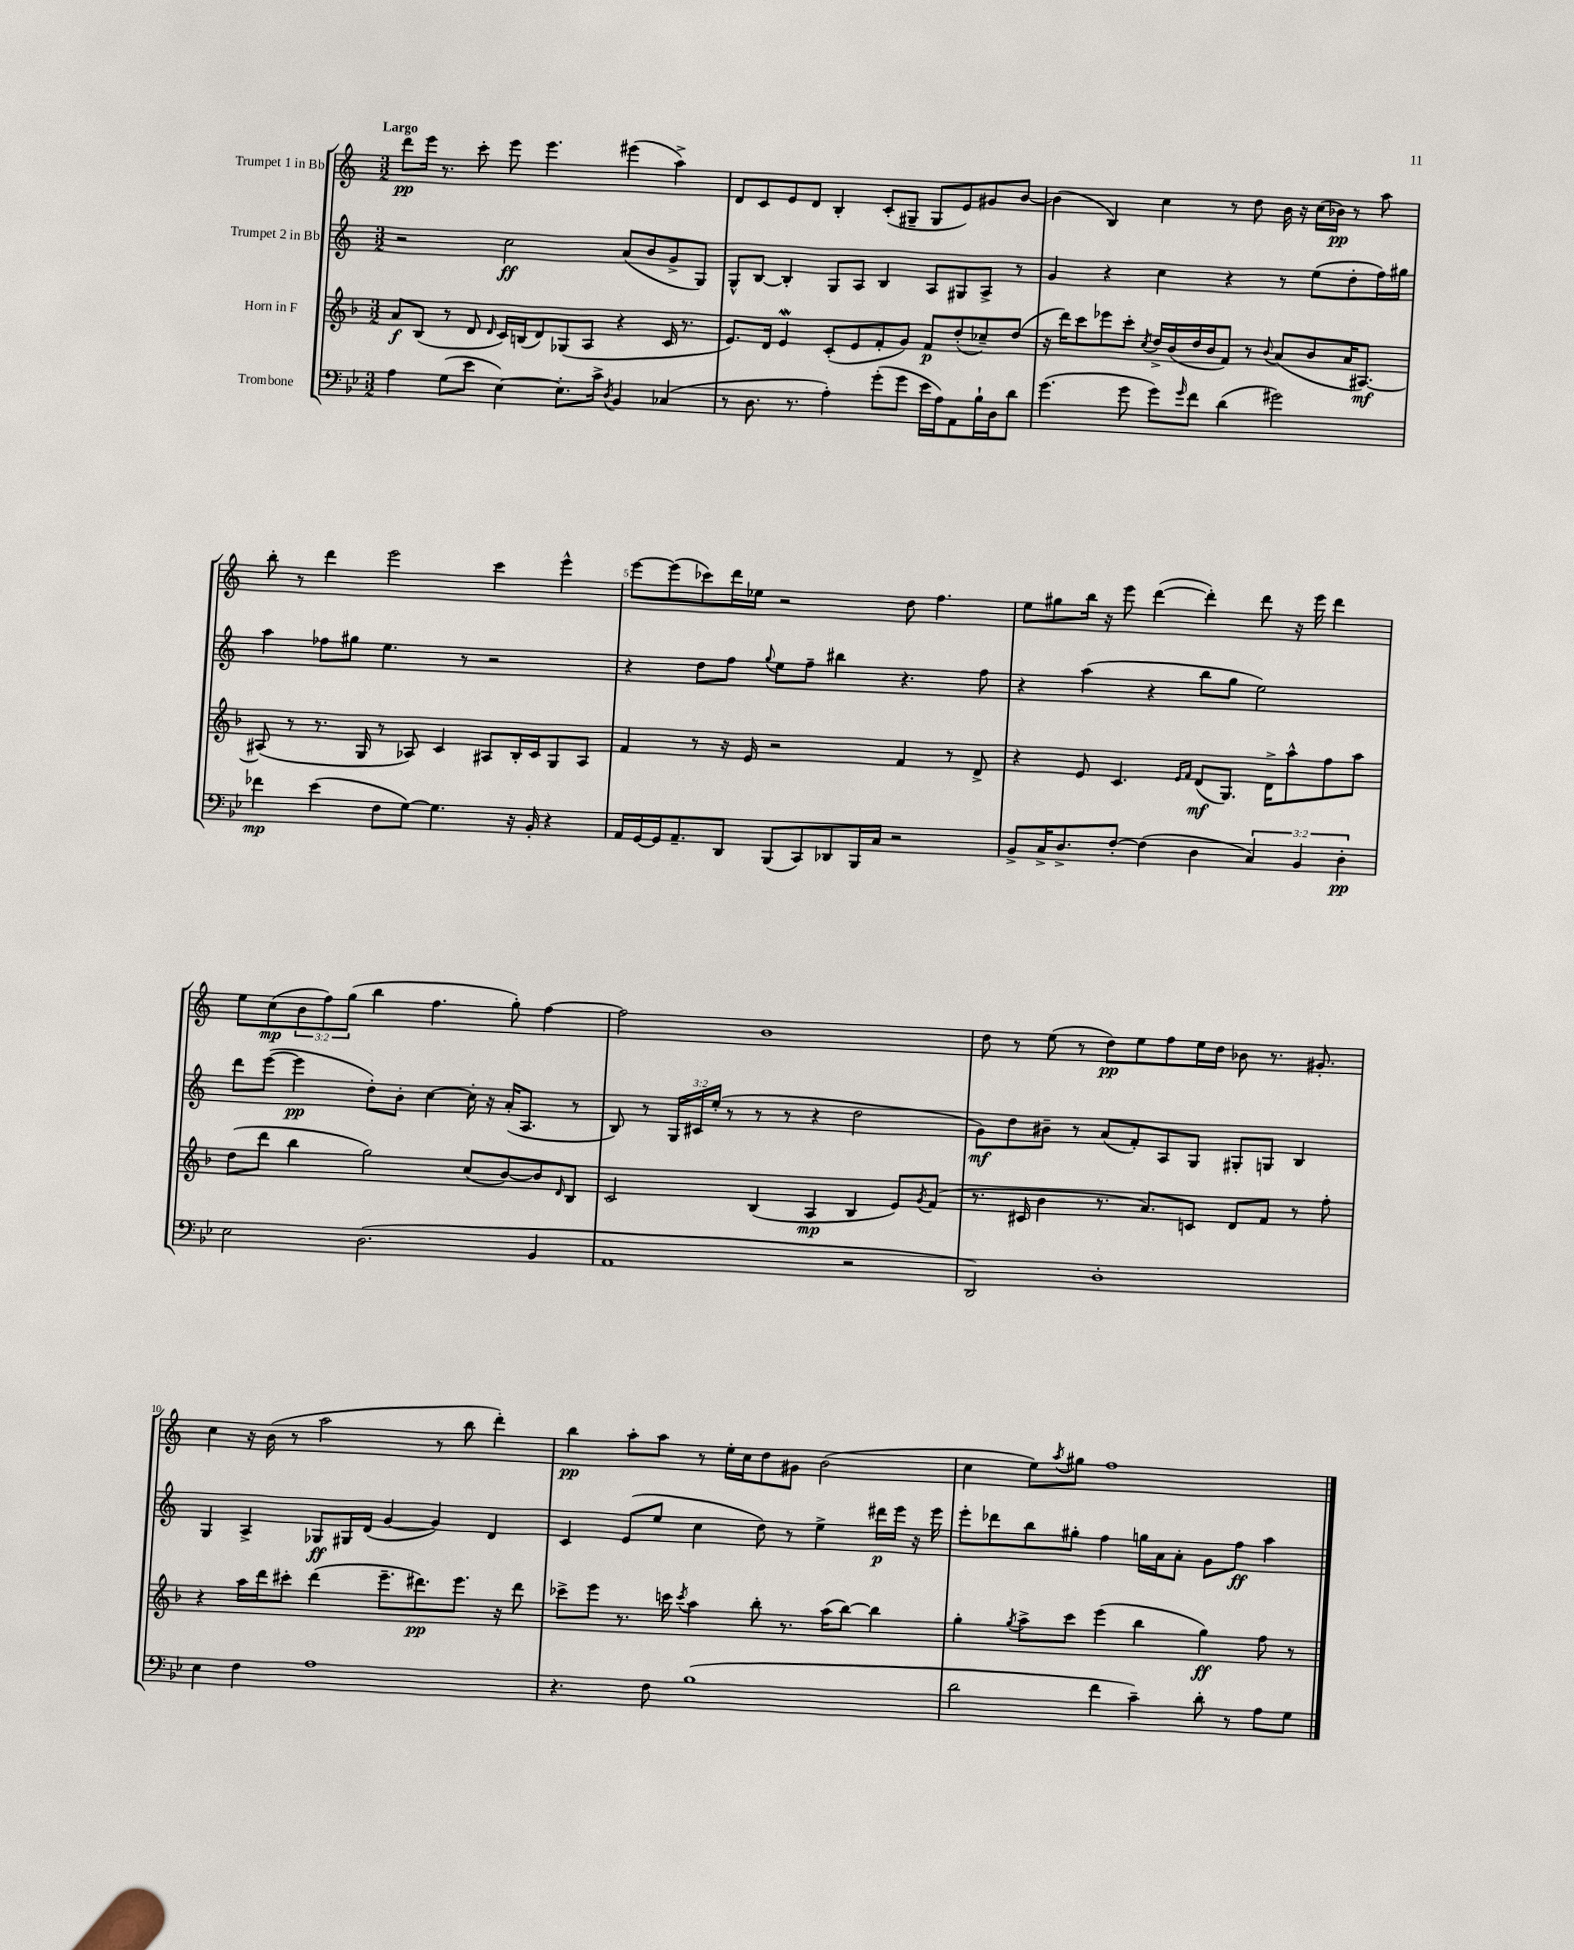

**kern	**kern	**kern	**kern
*staff4	*staff3	*staff2	*staff1
*clefF4	*clefG2	*clefG2	*clefG2
*k[b-e-]	*k[b-]	*k[]	*k[]
*M3/2	*M3/2	*M3/2	*M3/2
4A\	8a/L	2r	8ddd\L
.	(8B-/J	.	16eee\Jk
.	.	.	8.r
(8G\L	8r	.	.
8e-\J	8d/	.	8ccc'\
.	16qqd/	.	.
[4E-\)	16c/LL)	2cc\	8eee\
.	(16B/J	.	.
.	8d/)	.	4.eee\
8.E-'\]L	(8G-/	.	.
.	8A/J	.	.
16c^\Jk	.	.	.
8qD/	.	.	.
4BB-/	4r	(8a/L	(4eee#\
.	.	8b/	.
(4C-/	16c/	8g^/	4aa^\)
.	8.r	.	.
.	.	8G/J)	.
=	=	=	=
8r	8.e/L)	8G^^/L	8d/L
8.D\	.	[8B/J	8c/
.	16d/Jk	.	.
.	4e/	4B'/]	8e/
8.r	.	.	.
.	.	.	8d/J
4A'\)	(8c'/L	8G/L	4B'/
.	8e/	8A/J	.
(8g'\L	8f'/	4B/	(8c'/L
8g\J	8g/J)	.	8G#~/J
16e-\LL	8f/L	8A/L	8G#/L
16A\J)	.	.	.
8AA\	(8dd'/	8G#/	8e/)
16B-`\L	8cc-~/)	8A^/J	8g#/
16D\J	.	.	.
8d\J	(8dd/J	8r	[8b/J
=	=	=	=
(4.g\	16r	4g/	(4b\]
.	16ddd\LK)	.	.
.	8ccc\	.	.
.	8eee-\	4r	4B/)
8g\	8ccc'\J	.	.
.	8qcc/	.	.
8g\L)	16dd^/LL	4cc\	4cc\
.	(16b-/	.	.
16qqg/	.	.	.
8f\J	16dd/	.	.
.	16b-/J	.	.
(4d\	8f/J)	4r	8r
.	8r	.	8dd\
.	8qqb-/	.	.
2g#\)	(8a/L	8r	16b\
.	.	.	16r
.	8b-/	(8ee\L	(16cc\LL
.	.	.	16b-\JJ)
.	16a/K	8dd'\	8r
.	[8.A#/J)	.	.
.	.	16ff\L)	8aa\
.	.	16gg#\JJ	.
=	=	=	=
4f-\	(8A#/]	4aa\	8bb'\
.	8r	.	8r
(4e-\	8.r	8ff-\L	4ddd\
.	.	8gg#\J	.
.	16G/	.	.
8F\L	8r	4.ee\	2eee\
[8G\J)	8A-/)	.	.
4.G\]	4c/	.	.
.	.	8r	.
.	8A#/L	2r	4ccc\
16r	16B-'/L	.	.
16BB-'/	16c/J	.	.
4r	8G/	.	4eee^^\
.	8A#/J	.	.
=	=	=	=
16AA/LL	4f/	4r	[8eee\L
[16GG/	.	.	.
16GG/]J	.	.	(8eee\]
8.AA~/	.	.	.
.	8r	8dd\L	8ccc-\)
8DD/J	16r	8ff\J	16ddd\L
.	16e/	.	16ee-\JJ
.	.	8qqgg/	.
(8BBB-/L	2r	8ee\L	2r
8CC/)	.	8ff~\J	.
8DD-/	.	4bb#\	.
16BBB-/L	.	.	.
16C/JJ	.	.	.
2r	4f/	4.r	8dd\
.	.	.	4.ff\
.	8r	.	.
.	8d^/	8ff\	.
=	=	=	=
8BB-^/L	4r	4r	8ee\L
16C^/K	.	.	8gg#\
8.D^/	.	.	.
.	8e/	(4aa\	16bb\Jk
.	.	.	16r
[8F'/J	4.c/	.	8eee\
(4F\]	.	4r	([4ddd\
.	16qqe/LL	.	.
.	16qqf/JJ	.	.
4D\	(8d/L	8bb\L	4ddd'\])
.	8.G/J)	8gg\J	.
6C/)	.	2ee\)	8ddd\
.	16d^\LK	.	.
.	8aa^^\	.	16r
6BB-/	.	.	.
.	.	.	16eee\
.	8ff\	.	4ddd\
6D'\	.	.	.
.	8aa\J	.	.
=	=	=	=
2E-\	(8dd\L	8ddd\L	8ee\L
.	8ddd\J	([8eee\J	(8cc\
.	4bb-\	4eee\]	12b\
.	.	.	12ff\)
.	.	.	(12gg\J
(2.D\	2gg\)	8dd'\L)	4bb\
.	.	8b'\J	.
.	.	[4cc\	4.ff\
.	(8cc/L	16cc'\]	.
.	.	16r	.
.	[8b-/)	(16a'/LK	8gg'\)
.	.	8.A/J	.
4BB-/	8b-/]	.	[4ff\
.	16qqd/	.	.
.	8B-/J	8r	.
=	=	=	=
1AA	2c/	8B/)	2ff\]
.	.	8r	.
.	.	24G/LL	.
.	.	24c#/	.
.	.	(24ee'/JJ	.
.	.	8r	.
.	(4B-/	8r	1b
.	.	8r	.
.	4A/	4r	.
2r	4B-/	2dd\	.
.	8e/L)	.	.
.	8qg/	.	.
.	(8f/J	.	.
=	=	=	=
2DD/)	8.r	8g\L)	8dd\
.	.	8dd\	8r
.	16c#/	.	.
.	4b-\	8b#~\J	(8ee\
.	.	8r	8r
1D'	8.r	(8a/L	8dd\L)
.	.	8f'/)	8ee\
.	8.a/L)	.	.
.	.	8A/	8ff\
.	8c/J	8G/J	16ee\L
.	.	.	16dd\JJ
.	8d/L	8G#'/L	8b-\
.	8f/J	8G/J	8.r
.	8r	4B/	.
.	.	.	8.g#'/
.	8ff'\	.	.
=	=	=	=
4E-\	4r	4G/	4cc\
4F\	16aa\LL	4A^/	16r
.	16ddd\J	.	(16b\
.	8ccc#'\J	.	8r
1A	(4ddd\	8G-/L	2aa\
.	.	16G#/L	.
.	.	(16d/JJ	.
.	8.eee~\L	[4g/	.
.	8.ddd#\)	.	.
.	.	4g/])	8r
.	8.eee\J	.	8bb\
.	.	4d/	4ddd'\)
.	16r	.	.
.	8ddd#\	.	.
=	=	=	=
4.r	8ccc-^\L	4c/	4bb\
.	8eee\J	.	.
.	8.r	(8e/L	8aa'\L
8F\	.	8ee/J	8aa\J
.	16ccc\	.	.
.	8qccc/	.	.
(1B-	4aa\	4cc\	8r
.	.	.	16ee'\LL
.	.	.	16cc\J
.	8bb-'\	8dd\)	8dd\
.	8.r	8r	8g#\J
.	.	4ee^\	(2b\
.	(16aa\LK	.	.
.	[8bb-\J)	.	.
.	4bb-\]	16ddd#\LL	.
.	.	16eee\JJ	.
.	.	16r	.
.	.	16eee\	.
=	=	=	=
2d\	4gg'\	8eee'\L	4cc\
.	.	8ddd-\	.
.	8qgg/	.	.
.	8aa^\L	8bb\	8ee\L)
.	.	.	8qaa/
.	8ccc\J	8gg#'\J	8gg#\J
4f\	(4eee\	4ff\	1ff
4c~\)	4bb-\	16gg\LL	.
.	.	16a\J	.
.	.	8a'\J	.
8d'\	4gg\)	8g\L	.
8r	.	8ff\J	.
8A\L	8ff\	4aa\	.
8G\J	8r	.	.
==	==	==	==
*-	*-	*-	*-
